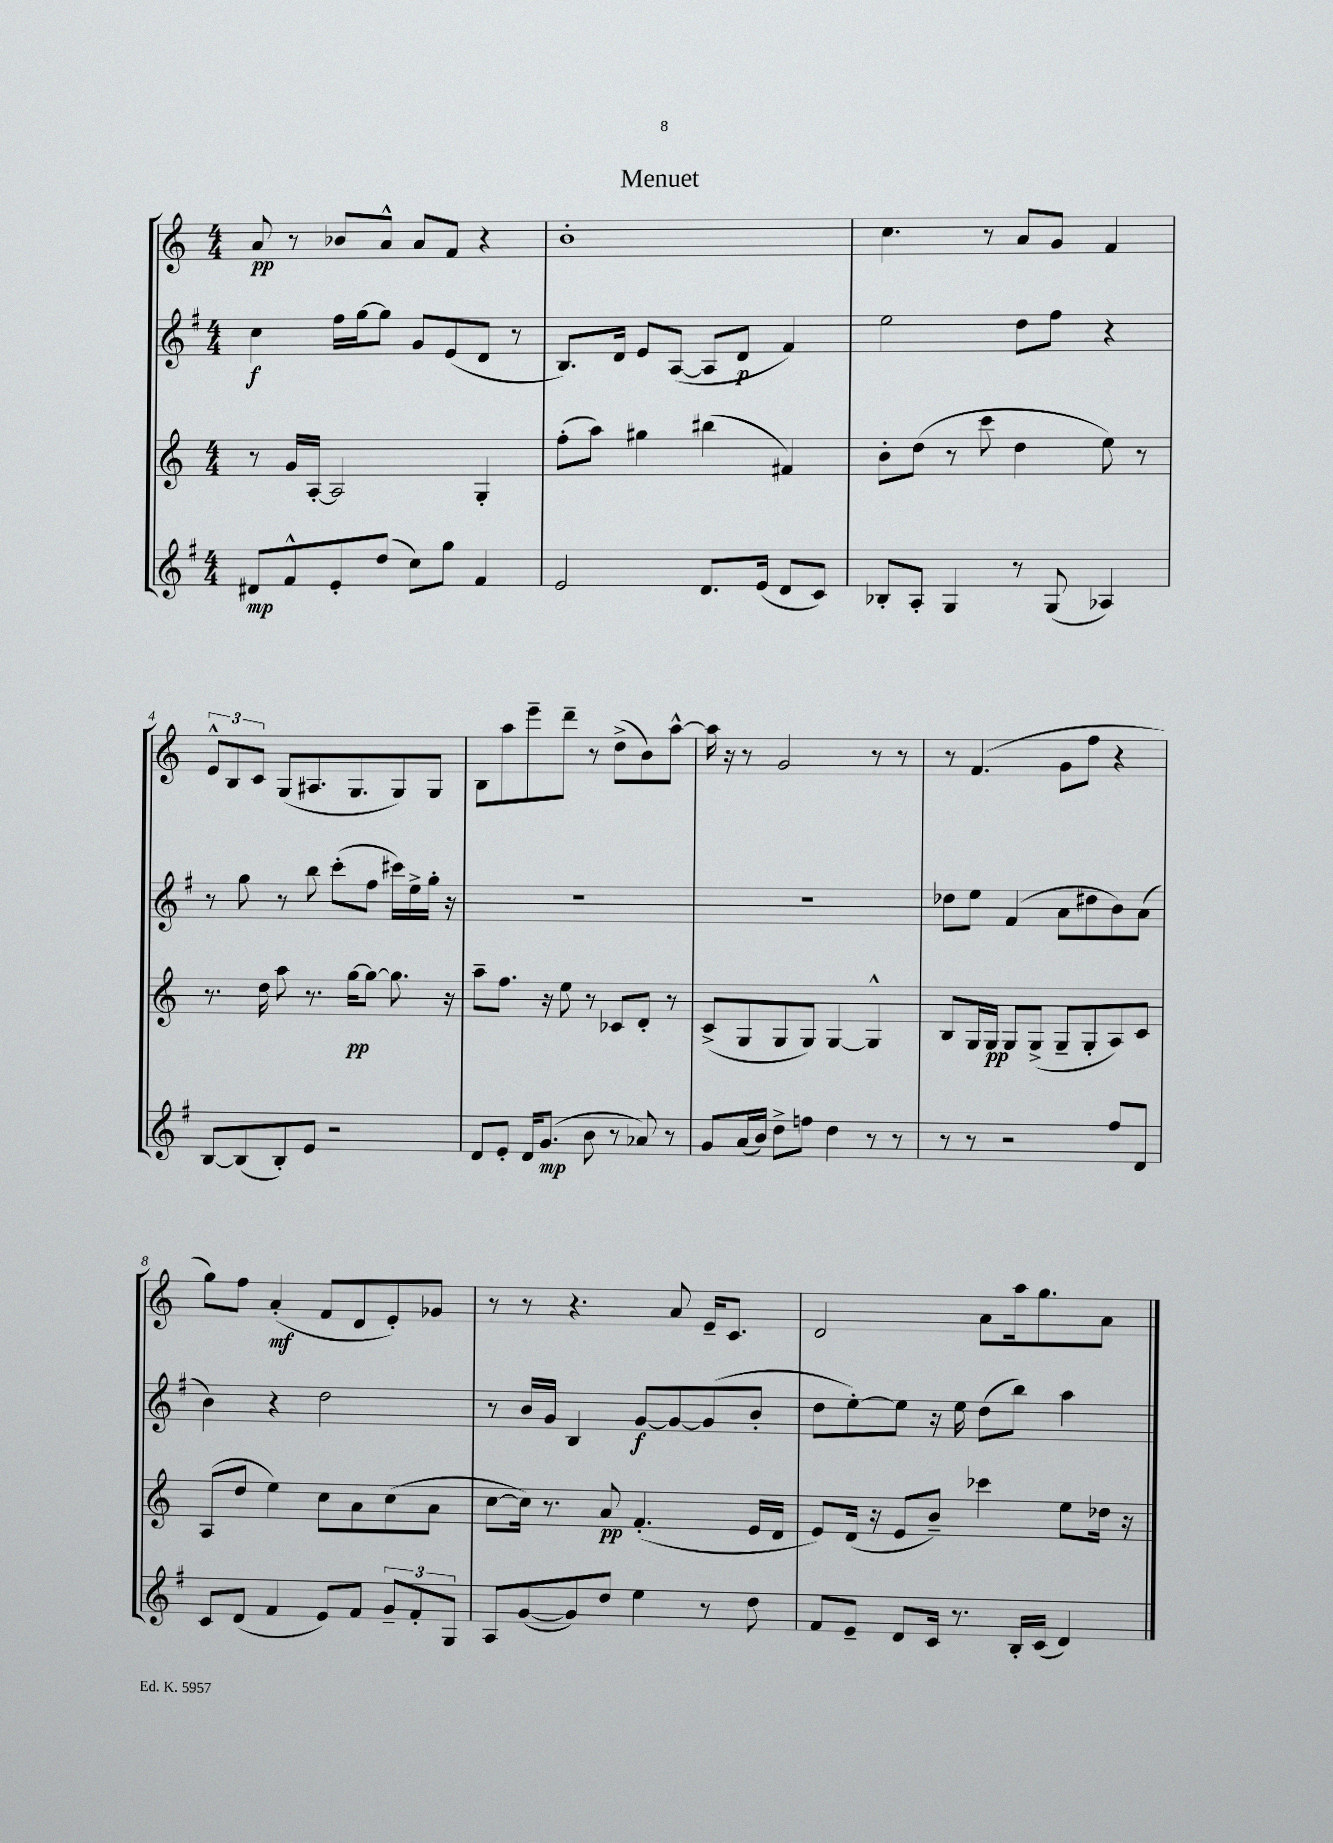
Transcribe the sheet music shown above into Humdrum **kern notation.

**kern	**kern	**kern	**kern
*staff4	*staff3	*staff2	*staff1
*clefG2	*clefG2	*clefG2	*clefG2
*k[f#]	*k[]	*k[f#]	*k[]
*M4/4	*M4/4	*M4/4	*M4/4
8d#	8r	4cc	8a
8f#^^	16g	.	8r
.	[16A'	.	.
8e'	2A]	16ff#	8b-
.	.	[16gg	.
(8dd	.	8gg]	8a^^
8cc)	.	8g	8a
8gg	.	(8e	8f
4f#	4G'	8d	4r
.	.	8r	.
=	=	=	=
2e	(8ff'	8.B)	1b'
.	8aa)	.	.
.	.	16d	.
.	4gg#	8e	.
.	.	([8A	.
8.d	(4bb#	8A]	.
.	.	8d	.
(16e	.	.	.
8d	4f#)	4f#)	.
8c)	.	.	.
=	=	=	=
8B-'	8b'	2ee	4.cc
8A'	(8dd	.	.
4G	8r	.	.
.	8ccc	.	8r
8r	4dd	8dd	8a
(8G	.	8ff#	8g
4A-)	8ee)	4r	4f
.	8r	.	.
=	=	=	=
[8B	8.r	8r	12e^^
.	.	.	12B
(8B]	.	8gg	.
.	.	.	12c
.	16dd	.	.
8B')	8aa	8r	(8G
8e	8.r	8bb	8.A#
2r	.	(8ccc'	.
.	[16gg	.	8.G
.	8gg_	8ff#	.
.	8.gg]	16ccc#)	8G)
.	.	16ee^	.
.	.	16gg'	8G
.	16r	16r	.
=	=	=	=
8d	8aa~	1r	8B
8e'	8.ff	.	8aa
16d	.	.	8eee~
(8.g	16r	.	.
.	8ee	.	8ddd~
8b	8r	.	8r
8r	8c-	.	(8dd^
8a-)	8d'	.	8b)
8r	8r	.	[8aa^^
=	=	=	=
8g	(8c^	1r	16aa]
.	.	.	16r
(16a	8G	.	8r
16b)	.	.	.
8dd^	8G	.	2g
8ff	8G)	.	.
4dd	[4G	.	.
8r	4G^^]	.	8r
8r	.	.	8r
=	=	=	=
8r	8B	8dd-	8r
8r	16G	8ee	(4.f
.	16G	.	.
2r	8G	(4f#	.
.	(8G^	.	.
.	8G~	8a	8g
.	8G'	8dd#	8ff
8ff#	8A)	8b)	4r
8d	8c	(8a	.
=	=	=	=
8c	(8A	4b)	8gg)
(8d	8dd	.	8ff
4f#	4ee)	4r	(4a'
8e)	8cc	2dd	8f
8f#	8a	.	8d
12g~	(8cc	.	8e')
12f#'	.	.	.
.	8a	.	8g-
12G	.	.	.
=	=	=	=
8A	[8cc	8r	8r
([8g	16cc])	16b	8r
.	8.r	16g	.
8g])	.	4B	4.r
8dd	8a	.	.
4ee	(4.f'	[8g	.
.	.	8g_	8a
8r	.	(8g]	16e~
.	.	.	8.c
8dd	16e	8b'	.
.	16d	.	.
=	=	=	=
8f#	8e)	8dd	2d
8e~	(16d	[8ee')	.
.	16r	.	.
8d	8e	8ee]	.
16c	8b~)	16r	.
8.r	.	16ee	.
.	4ccc-	(8dd	8a
16B'	.	8bb)	16aa
(16c	.	.	8.gg
4d)	8ee	4aa	.
.	16dd-	.	8a
.	16r	.	.
==	==	==	==
*-	*-	*-	*-
